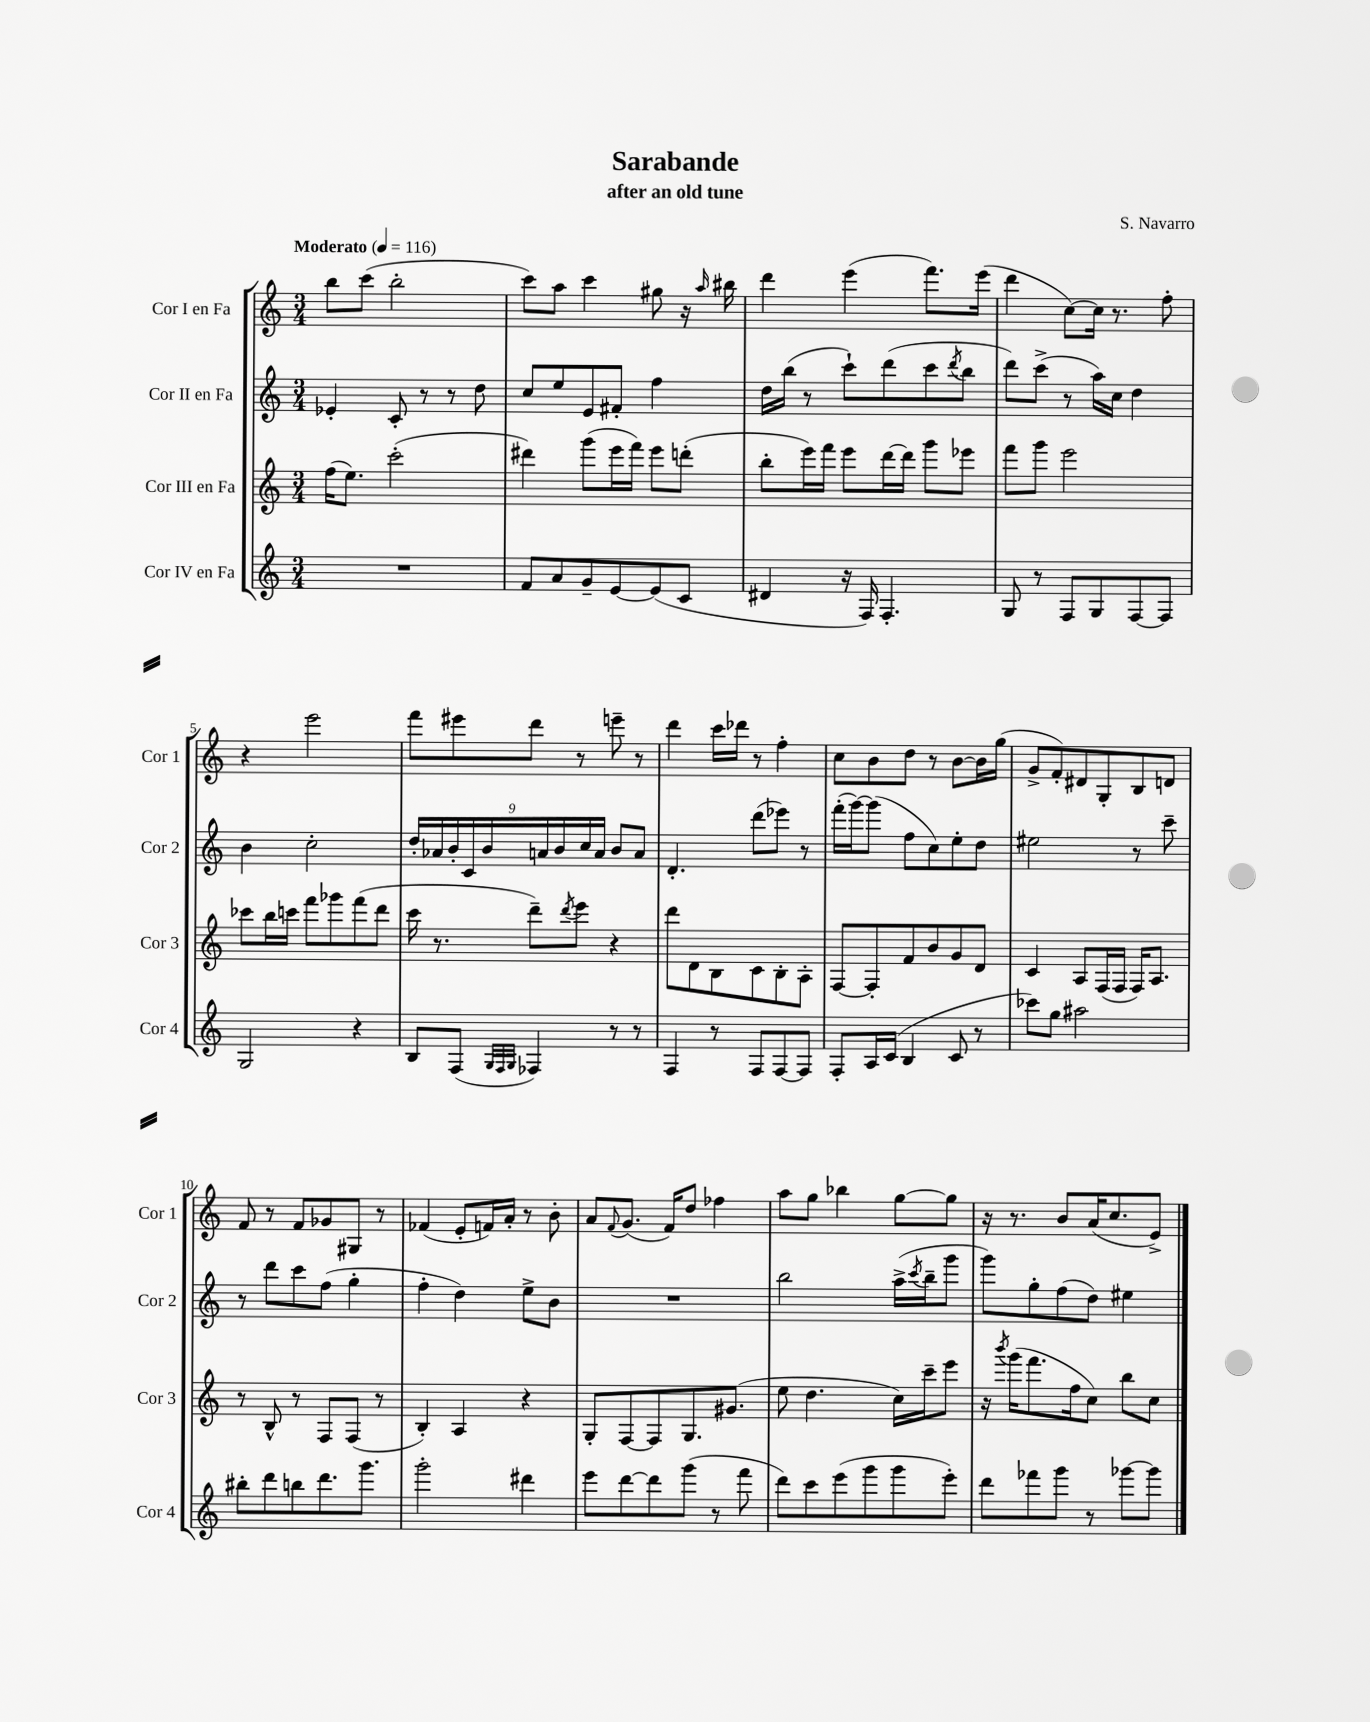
\header { title = "Sarabande" composer = "S. Navarro" subtitle = "after an old tune" }
<<
\new StaffGroup <<
\new Staff = "s0" \with { instrumentName = "Cor I en Fa" shortInstrumentName = "Cor 1" } {
    \clef treble \key c \major \numericTimeSignature \time 3/4 \tempo "Moderato" 4 = 116
    b''8 c'''8( b''2-. |
    c'''8) a''8 c'''4 gis''8 r16 \grace { a''16 } bis''16 |
    d'''4 e'''4( f'''8.) e'''16( |
    d'''4 c''8~) c''16 r8. f''8-. |
    r4 e'''2 |
    f'''8 eis'''8 d'''8 r8 e'''8-- r8 |
    d'''4 c'''16 des'''16 r8 f''4-. |
    c''8 b'8 d''8 r8 b'8~ b'16 g''16( |
    g'8-> f'8-.) dis'8 g8-. b8 d'8 |
    f'8 r8 f'8 ges'8 gis8 r8 |
    fes'4( e'8-. f'16) a'16-. r8 b'8-. |
    a'8 \appoggiatura { f'8 } g'8.( f'16) d''8 fes''4 |
    a''8 g''8 bes''4 g''8~ g''8 |
    r16 r8. b'8 a'16( c''8. e'8->) \bar "|." |
}
\new Staff = "s1" \with { instrumentName = "Cor II en Fa" shortInstrumentName = "Cor 2" } {
    \clef treble \key c \major \numericTimeSignature \time 3/4
    ees'4-. c'8-. r8 r8 d''8 |
    c''8 e''8 e'8 fis'8-. f''4 |
    d''16 b''16( r8 c'''8-!) d'''8( c'''8 \acciaccatura { d'''8 } b''8 |
    d'''8) c'''8->( r8 a''16) c''16 d''4 |
    b'4 c''2-. |
    \tuplet 9/8 { d''16-. aes'16 b'16-. c'16 b'16 a'16 b'16 c''16 a'16 } b'8 a'8 |
    d'4.-. d'''8( ees'''8) r8 |
    f'''16-.( g'''16~) g'''8( f''8 c''8) e''8-. d''8 |
    eis''2 r8 c'''8-- |
    r8 d'''8 c'''8 f''8( g''4-. |
    f''4-. d''4) e''8-> b'8 |
    R2. |
    b''2 a''16->( \acciaccatura { c'''8 } b''16-- g'''8 |
    g'''8) g''8-. f''8( d''8) eis''4 \bar "|." |
}
\new Staff = "s2" \with { instrumentName = "Cor III en Fa" shortInstrumentName = "Cor 3" } {
    \clef treble \key c \major \numericTimeSignature \time 3/4
    f''16( e''8.) c'''2-.( |
    dis'''4) g'''8( e'''16 f'''16) e'''8 d'''8-.( |
    b''8-. e'''16) f'''16 e'''8 d'''16~ d'''16 g'''8 ees'''8 |
    f'''8 g'''8 e'''2 |
    ces'''8 b''16 c'''16 f'''8 ges'''8 f'''8( d'''8 |
    c'''16 r8. d'''8--) \acciaccatura { d'''8 } e'''8 r4 |
    d'''8 d'8 b8 c'8 b8-. a8-. |
    f8~ f8-. f'8 b'8 g'8 d'8 |
    c'4 a8 f16( f16 f16) a8. |
    r8 b8-^ r8 f8 f8( r8 |
    b4-.) a4 r4 |
    g8-. f8~ f8 g8. gis'8.( |
    e''8 d''4. c''16) c'''16-- e'''8 |
    r16 \acciaccatura { b'''8 } g'''16( f'''8. f''16 c''8) b''8 c''8 \bar "|." |
}
\new Staff = "s3" \with { instrumentName = "Cor IV en Fa" shortInstrumentName = "Cor 4" } {
    \clef treble \key c \major \numericTimeSignature \time 3/4
    R2. |
    f'8 a'8 g'8-- e'8~ e'8( c'8 |
    dis'4 r16 f16) f4.-. |
    g8 r8 f8 g8 f8~ f8 |
    g2 r4 |
    b8 f8( \grace { g32 f32 g32 } fes4) r8 r8 |
    f4 r8 f8 f8~ f8 |
    f8-. a16 c'16( b4 c'8 r8 |
    ces'''8) g''8 ais''2 |
    bis''8-. d'''8 b''8 d'''8. g'''8. |
    g'''2-. dis'''4 |
    e'''8 d'''8~ d'''8 g'''8( r8 f'''8 |
    d'''8) c'''8 e'''8( g'''8 g'''8 e'''8-.) |
    d'''8 fes'''8 g'''8 r8 ges'''8~ ges'''8 \bar "|." |
}
>>
>>
